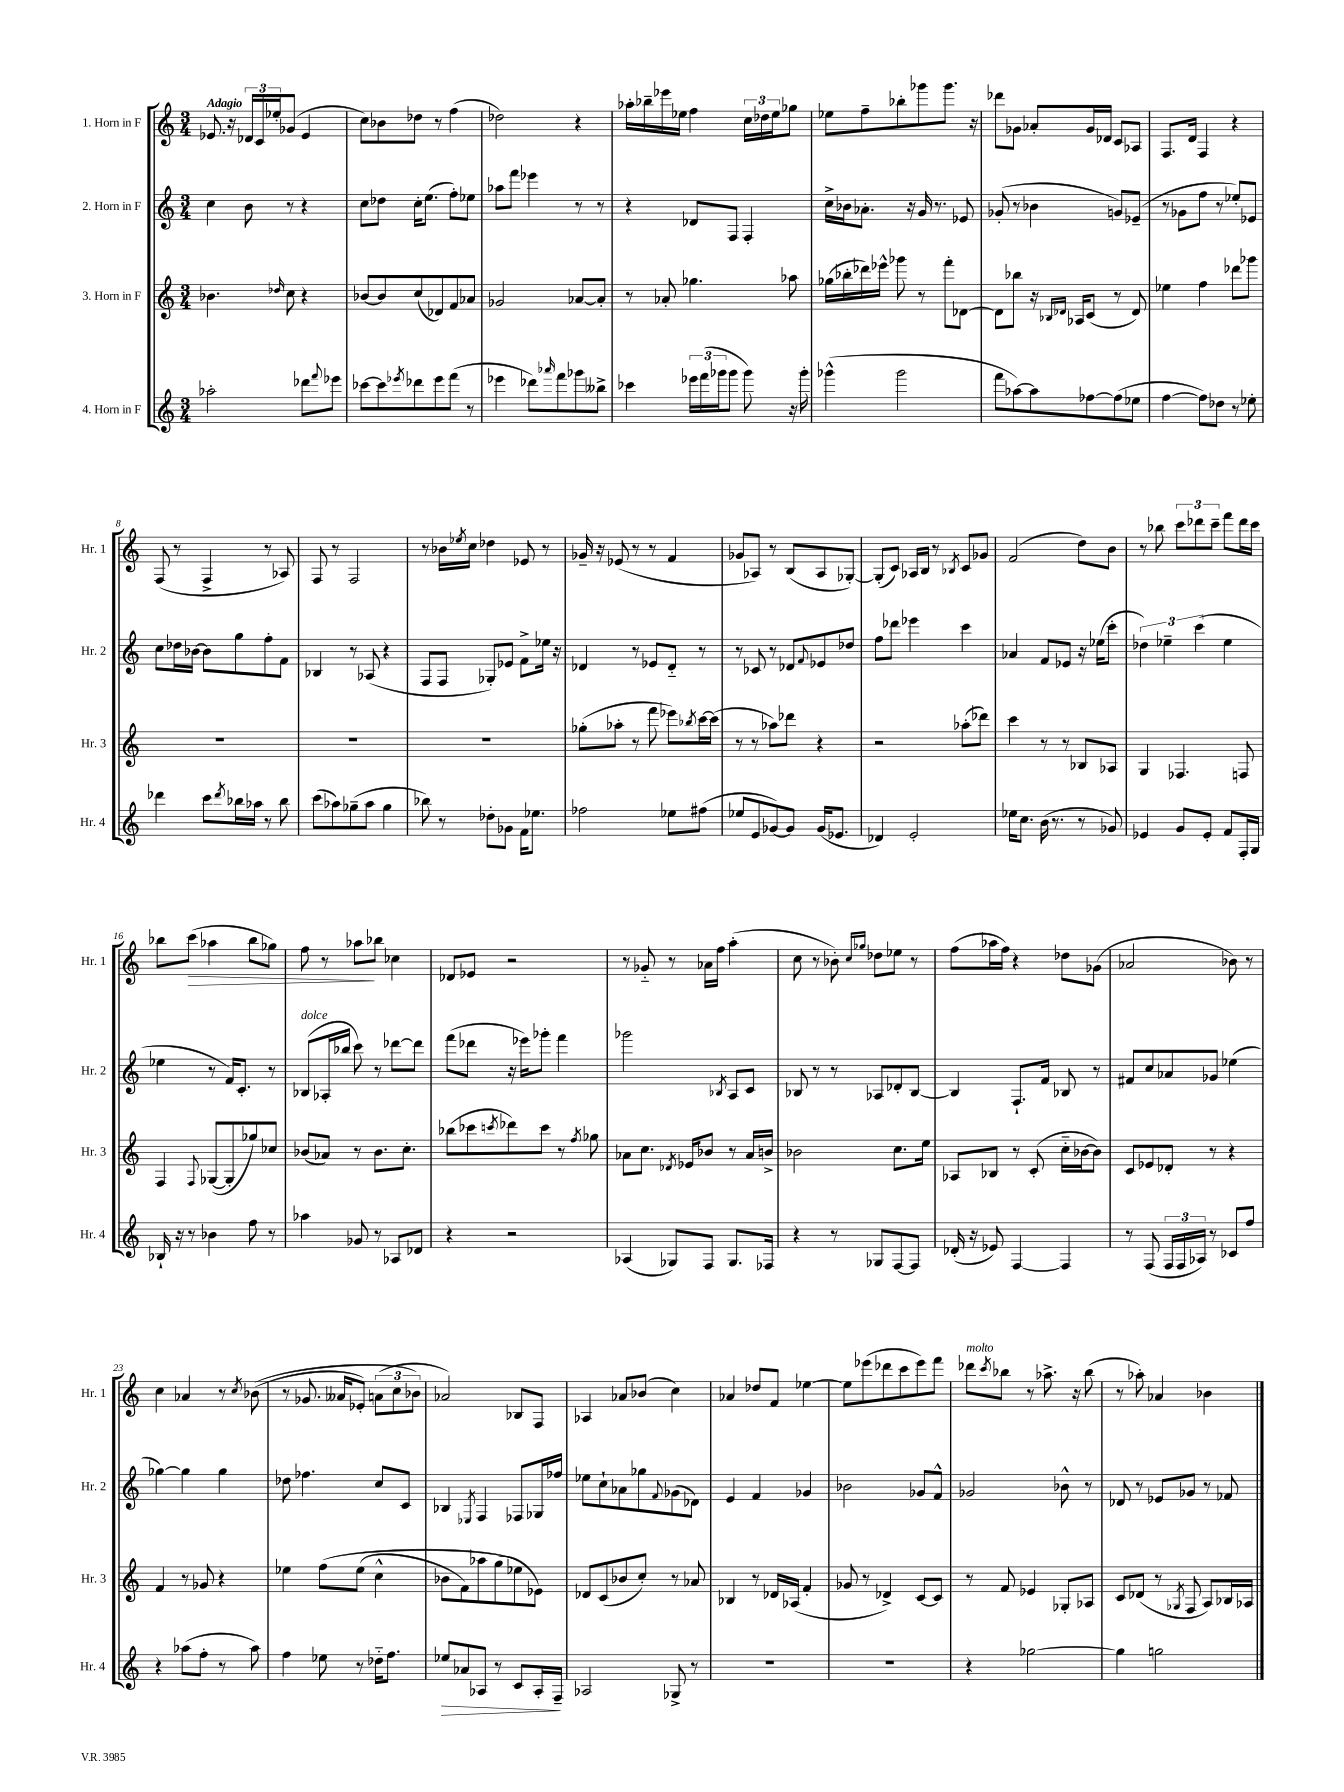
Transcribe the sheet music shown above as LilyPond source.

<<
\new StaffGroup <<
\new Staff = "s0" \with { instrumentName = "1. Horn in F" shortInstrumentName = "Hr. 1" } {
    \clef treble \key c \major \numericTimeSignature \time 3/4 \tempo "Adagio"
    ees'8. r16 \tuplet 3/2 { des'16 c'16 ees''16-. } ges'8( ees'4 |
    c''8) bes'8 des''8 r8 f''4( |
    des''2) r4 |
    aes''16-. bes''16-- ees'''16 ees''16 f''4 \tuplet 3/2 { c''16 des''16 ees''16 } ges''8 |
    ees''8 f''8-- bes''8-. ges'''8 ges'''8. r16 |
    des'''8 ges'8 aes'8-. ges'16 des'16 c'8 aes8 |
    f8. d'16 f4 r4 |
    f8( r8 f4-> r8 aes8) |
    f8 r8 f2 |
    r8 bes'16 \acciaccatura { ees''8 } c''16 des''4 ees'8 r8 |
    ges'16-- r16 ees'8( r8 r8 f'4 |
    ges'8 aes8) r8 b8( aes8 ges8~-.) |
    ges8-.( c'8) aes16 b16 r8 \acciaccatura { bes8 } c'8 ges'8 |
    f'2( d''8) b'8 |
    r8 bes''8 \tuplet 3/2 { c'''8 des'''8 c'''8-- } f'''8 des'''16 c'''16 |
    bes''8 c'''8\>( aes''4 bes''8 ges''8) |
    f''8 r8 aes''8\! bes''8 ces''4 |
    des'8 ees'8 r2 |
    r8 ges'8-_ r8 aes'16 f''16 a''4-.( |
    c''8 r8 bes'8-.) \grace { c''16 ges''16 } des''8 ees''8 r8 |
    f''8( aes''16 f''16) r4 des''8 ges'8( |
    aes'2 bes'8) r8 |
    c''4 aes'4 r8 \acciaccatura { c''8 } bes'8(\( |
    r8 ges'8. aeses'16 ees'8-.) \tuplet 3/2 { a'8( c''8 bes'8\) } |
    aes'2) bes8 f8 |
    aes4 aes'8 bes'8( c''4) |
    aes'4 des''8 f'8 ees''4~ |
    ees''8 ees'''8( des'''8 c'''8 ees'''8) f'''8 |
    des'''8^\markup { \italic "molto" } \acciaccatura { c'''8 } bes''8 r8 aes''8.-> r16 bes''8( |
    r8 aes''8-.) aes'4 bes'4 \bar "|." |
}
\new Staff = "s1" \with { instrumentName = "2. Horn in F" shortInstrumentName = "Hr. 2" } {
    \clef treble \key c \major \numericTimeSignature \time 3/4
    c''4 b'8 r8 r4 |
    c''8 des''8 c''16-. e''8.( f''8-.) ees''8 |
    aes''8 f'''8 ees'''4 r8 r8 |
    r4 des'8 f8 f4-. |
    c''16-> bes'16 aes'8.-. r16 g'16 r8. ees'8 |
    ges'8-.( r8 bes'4 g'8) ees'8--( |
    r8 ges'8 f''8 r8 ees''8-.) ees'8 |
    c''8 des''16 bes'16~ bes'8 g''8 f''8-. f'8 |
    bes4 r8 aes8( r4 |
    f8 f8 ges8-.) ees'8 f'8-> ees''16 r16 |
    des'4 r8 ees'8 des'8-_ r8 |
    r8 ces'8 r8 des'8 \appoggiatura { f'8 } ees'8 des''8 |
    f''8 des'''8 ees'''4 c'''4 |
    aes'4 f'8 ees'8 r16 ees''16( c'''8-. |
    \tuplet 3/2 { des''4) ees''4-- c'''4( } ees''4 |
    ees''4 r8 f'16) c'8.-. r8 |
    bes8^\markup { \italic "dolce" }( aes16-. bes''16 c'''8) r8 des'''8~ des'''8 |
    f'''8( des'''8 r16 ees'''16) ges'''8-. f'''4 |
    ges'''2 \acciaccatura { bes8 } a8 c'8 |
    bes8 r8 r8 aes8 des'8-. bes8~ |
    bes4 f8.-! f'16 bes8 r8 |
    fis'8 c''8 aes'8 ges'8 ees''4( |
    ges''4~) ges''4 ges''4 |
    des''8 fes''4. c''8 c'8 |
    bes4 \acciaccatura { ees8 } f4 fes8 ges16 fes''16 |
    ees''8 c''8-! aes'8 ges''8 \appoggiatura { f'8 } ges'8( des'8) |
    e'4 f'4 ges'4 |
    bes'2 ges'8 f'8-^ |
    ges'2 bes'8-^ r8 |
    des'8 r8 ees'8 ges'8 r8 fes'8 \bar "|." |
}
\new Staff = "s2" \with { instrumentName = "3. Horn in F" shortInstrumentName = "Hr. 3" } {
    \clef treble \key c \major \numericTimeSignature \time 3/4
    bes'4. \grace { des''16 } c''8 r4 |
    bes'8~ bes'8 c''8( des'8) f'8 aes'8 |
    ges'2 aes'8~ aes'8-. |
    r8 aes'8-. ges''4. aes''8 |
    ges''16( bes''16-. des'''16) ees'''16-^ ges'''8 r8 f'''8-. des'8~ |
    des'8 bes''8 r16 \grace { bes16 des'16 } aes16 c'8( r8 des'8) |
    ees''4 f''4 des'''8 ges'''8 |
    R2. |
    R2. |
    R2. |
    ges''8-.( aes''8-. r8 f'''8 ees'''8) \acciaccatura { bes''8 } c'''16~ c'''16( |
    r8 r8 aes''8) des'''8 r4 |
    r2 aes''8-.( des'''8) |
    c'''4 r8 r8 bes8 aes8 |
    g4 fes4. f8 |
    f4 \appoggiatura { f8 } ges8~( ges8-. ges''8) ces''8 |
    bes'8( aes'8) r8 bes'8. c''8.-. |
    bes''8( ces'''8 \acciaccatura { c'''8 } des'''8) c'''8 r8 \acciaccatura { f''8 } ges''8 |
    aes'8 c''8. \acciaccatura { des'8 } ees'16 bes'8 r8 aes'16 b'16-> |
    bes'2 c''8. e''16 |
    aes8 bes8 r8 c'8-.( c''16-_ bes'16~ bes'8) |
    c'8 ees'8 des'8-. r8 r4 |
    f'4 r8 ges'8 r4 |
    ees''4 f''8\( ees''8( c''4-^ |
    bes'8 f'8) aes''8 g''8( ees''8\) ees'8) |
    des'8 c'8( bes'8 c''8-.) r8 aes'8 |
    bes4 r8 des'16 aes16( f'4-. |
    ges'8 r8 des'4->) c'8~ c'8 |
    r8 f'8 ees'4 ges8-. aes8 |
    c'8 des'8( r8 \acciaccatura { ges8 } f8 a8) bes16 aes16 \bar "|." |
}
\new Staff = "s3" \with { instrumentName = "4. Horn in F" shortInstrumentName = "Hr. 4" } {
    \clef treble \key c \major \numericTimeSignature \time 3/4
    aes''2-. des'''8 \appoggiatura { f'''8 } ees'''8 |
    ces'''8~ ces'''8 \acciaccatura { ees'''8 } des'''8 ees'''8 f'''8( r8 |
    ees'''4 des'''8) \grace { aes'''16 } f'''8 ges'''8 beses''8-> |
    ces'''4 \tuplet 3/2 { ees'''16 f'''16( ges'''16 } ges'''8 ges'''8) r16 ges'''16-. |
    ges'''4-^( ges'''2 |
    f'''8 aes''8~) aes''8 fes''8~ fes''8( ees''8 |
    f''4~ f''8) des''8 r8 ees''8-. |
    des'''4 c'''8 \acciaccatura { des'''8 } bes''16 aes''16 r8 bes''8 |
    c'''8( aes''8) ges''8--( aes''8 ges''4 |
    bes''8) r8 des''8-. ges'8 f'16 ees''8. |
    fes''2 ees''8 fis''8( |
    ees''8 e'8 ges'8~) ges'8 ges'16( ees'8. |
    des'4) e'2-. |
    ees''16 c''8. b'16( r8. r8 ges'8) |
    ees'4 g'8 ees'8-. f'8 f16-. g16 |
    bes16-! r16 r8 bes'4 f''8 r8 |
    aes''4 ges'8 r8 aes8 des'8 |
    r4 r2 |
    aes4( ges8) f8 ges8. fes16 |
    r4 r8 ges8 f8~ f8 |
    des'16-.( r16 ees'8) f4~ f4 |
    r8 f8( \tuplet 3/2 { f16 f16 aes16) } r8 ces'8 f''8 |
    r4 aes''8( f''8-. r8 aes''8) |
    f''4 ees''8 r8 des''16-_ f''8. |
    ees''8\> aes'8 aes8 r8 c'8 aes16-. f16--\! |
    aes2 ges8-> r8 |
    R2. |
    R2. |
    r4 ges''2~ |
    ges''4 g''2 \bar "|." |
}
>>
>>
